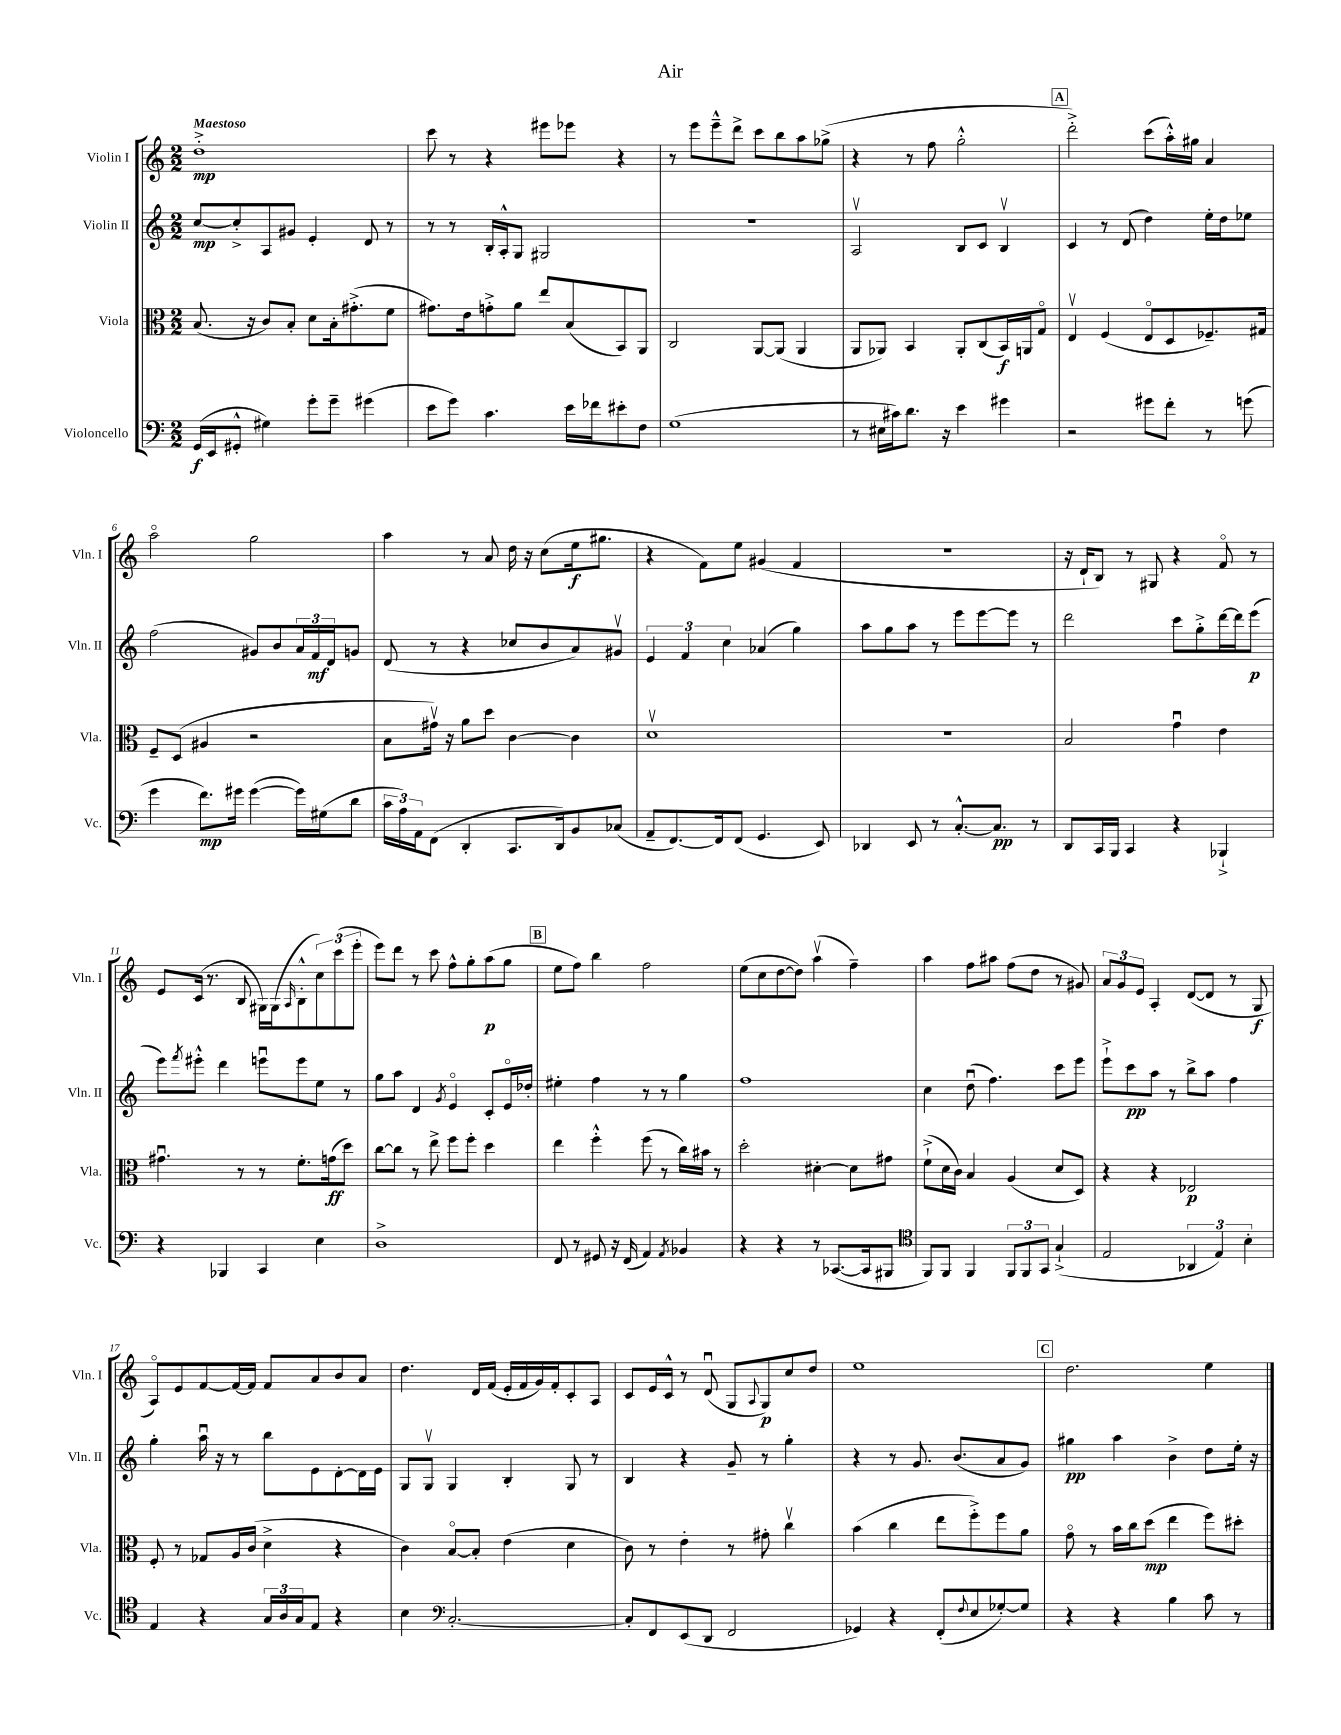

**kern	**dynam	**kern	**dynam	**kern	**dynam	**kern	**dynam
*part4	*part4	*part3	*part3	*part2	*part2	*part1	*part1
*staff4	*staff4	*staff3	*staff3	*staff2	*staff2	*staff1	*staff1
*I"Violoncello	*	*I"Viola	*	*I"Violin II	*	*I"Violin I	*
*I'Vc.	*	*I'Vla.	*	*I'Vln. II	*	*I'Vln. I	*
*clefF4	*	*clefC3	*	*clefG2	*	*clefG2	*
*k[]	*	*k[]	*	*k[]	*	*k[]	*
*M2/2	*	*M2/2	*	*M2/2	*	*M2/2	*
=1	=1	=1	=1	=1	=1	=1	=1
!	!	!	!	!	!	!LO:TX:a:B:t=Maestoso	!
(16GG/LL	f	(8.B/	.	[8cc/L	mp	1dd'^	mp
16EE/J	.	.	.	.	.	.	.
8GG#X'^^/J	.	.	.	8cc'^/]	.	.	.
.	.	16r	.	.	.	.	.
4G#X\)	.	8c/L)	.	8A/	.	.	.
.	.	8B'/J	.	8g#X/J	.	.	.
8g'\L	.	8d\L	.	4e'/	.	.	.
8g~\J	.	16B'\k	.	.	.	.	.
.	.	(8.g#X'^\	.	.	.	.	.
(4g#X\	.	.	.	8d/	.	.	.
.	.	8f\J	.	8r	.	.	.
=2	=2	=2	=2	=2	=2	=2	=2
8e\L	.	8.g#X\L)	.	8r	.	8ccc\	.
8g\J)	.	.	.	8r	.	8r	.
.	.	16e\k	.	.	.	.	.
4.c\	.	8gn'^\	.	16B'/LL	.	4r	.
.	.	.	.	16A'^^/J	.	.	.
.	.	8a\J	.	8G/J	.	.	.
.	.	8ee/L	.	2G#X/	.	8eee#X\L	.
16e\LL	.	(8B/	.	.	.	8eee-X\J	.
16f-X\J	.	.	.	.	.	.	.
8e#X'\	.	8BB/)	.	.	.	4r	.
8F\J	.	8AA/J	.	.	.	.	.
=3	=3	=3	=3	=3	=3	=3	=3
(1G	.	2C/	.	1r	.	8r	.
.	.	.	.	.	.	8eee\L	.
.	.	.	.	.	.	8eee~^^\	.
.	.	.	.	.	.	8ddd^\J	.
.	.	[8AA/L	.	.	.	8ccc\L	.
.	.	(8AA/J]	.	.	.	8bb\	.
.	.	4AA/	.	.	.	8aa\	.
.	.	.	.	.	.	(8gg-X^\J	.
=4	=4	=4	=4	=4	=4	=4	=4
8r	.	8AA/L	.	2Av/	.	4r	.
16E#X\LL	.	8AA-X/J)	.	.	.	.	.
16c#X\J)	.	.	.	.	.	.	.
8.d\J	.	4BB/	.	.	.	8r	.
.	.	.	.	.	.	8ff\	.
16r	.	.	.	.	.	.	.
4e\	.	8AA-'/L	.	8B/L	.	2gg'^^\	.
.	.	(8C/	.	8c/J	.	.	.
4g#X\	.	16BB/L)	f	4Bv/	.	.	.
.	.	16AAn/J	.	.	.	.	.
.	.	8G/J	.	.	.	.	.
!!LO:REH:place=s1:t=A
=5	=5	=5	=5	=5	=5	=5	=5
2r	.	4Ev/	.	4c/	.	2ddd'^\)	.
.	.	(4F/	.	8r	.	.	.
.	.	.	.	(8d/	.	.	.
8g#X\L	.	8E/L	.	4dd\)	.	(8ccc\L	.
8f'\J	.	8D/	.	.	.	16aa'^^\L)	.
.	.	.	.	.	.	16gg#X\JJ	.
8r	.	8.F-X~/)	.	16ee'\LL	.	4a/	.
.	.	.	.	16dd\J	.	.	.
(8gn\	.	.	.	8ee-X\J	.	.	.
.	.	16G#X/Jk	.	.	.	.	.
!!LO:LB:g=z
=6	=6	=6	=6	=6	=6	=6	=6
4g\	.	8F~/L	.	(2ff\	.	2aa\	.
.	.	(8D/J	.	.	.	.	.
8.f\L)	mp	4A#X/	.	.	.	.	.
16g#X\Jk	.	.	.	.	.	.	.
([4g#\	.	2r	.	8g#X/L)	.	2gg\	.
.	.	.	.	8b/	.	.	.
16g#\LL])	.	.	.	24a/L	.	.	.
.	.	.	.	24f/	mf	.	.
(16G#X\J	.	.	.	.	.	.	.
.	.	.	.	24d/J	.	.	.
8d\J	.	.	.	8gn/J	.	.	.
=7	=7	=7	=7	=7	=7	=7	=7
24c\LL	.	8B\L	.	(8d/	.	4aa\	.
24A\)	.	.	.	.	.	.	.
24AA\J	.	.	.	.	.	.	.
(8FF\J	.	16g#Xv\Jk)	.	8r	.	.	.
.	.	16r	.	.	.	.	.
4DD'/	.	8a\L	.	4r	.	8r	.
.	.	8dd\J	.	.	.	8a/	.
8.CC/L	.	[4c\	.	8cc-X/L	.	16dd\	.
.	.	.	.	.	.	16r	.
.	.	.	.	8b/	.	(8cc\L	.
16DD/k)	.	.	.	.	.	.	.
8BB/	.	4c\]	.	8a/)	.	16ee\k	f
.	.	.	.	.	.	8.gg#X\J	.
(8C-X/J	.	.	.	8g#Xv/J	.	.	.
=8	=8	=8	=8	=8	=8	=8	=8
8AA~/L	.	1dv	.	6e/	.	4r	.
[8.FF/)	.	.	.	.	.	.	.
.	.	.	.	6f/	.	.	.
.	.	.	.	.	.	8f\L)	.
16FF/k]	.	.	.	.	.	.	.
.	.	.	.	6cc\	.	.	.
(8FF/J	.	.	.	.	.	8ee\J	.
4.GG/	.	.	.	(4a-X/	.	(4g#X/	.
.	.	.	.	4gg\)	.	4f/	.
8EE/)	.	.	.	.	.	.	.
=9	=9	=9	=9	=9	=9	=9	=9
4DD-X/	.	1r	.	8aa\L	.	1r	.
.	.	.	.	8gg\	.	.	.
8EE/	.	.	.	8aa\J	.	.	.
8r	.	.	.	8r	.	.	.
[8.C'^^/L	.	.	.	8eee\L	.	.	.
.	.	.	.	[8eee\	.	.	.
8.C/J]	pp	.	.	.	.	.	.
.	.	.	.	8eee\J]	.	.	.
8r	.	.	.	8r	.	.	.
=10	=10	=10	=10	=10	=10	=10	=10
8DD/L	.	2B/	.	2ddd\	.	16r	.
.	.	.	.	.	.	16d`/KL	.
16CC/L	.	.	.	.	.	8B/J)	.
16BBB/JJ	.	.	.	.	.	.	.
4CC/	.	.	.	.	.	8r	.
.	.	.	.	.	.	8G#X/	.
4r	.	4gu\	.	8ccc\L	.	4r	.
.	.	.	.	8gg'^\	.	.	.
4BBB-X`^/	.	4e\	.	[16ddd\L	.	8f/	.
.	.	.	.	16ddd\J]	.	.	.
.	.	.	.	(8eee\J	p	8r	.
!!LO:LB:g=z
=11	=11	=11	=11	=11	=11	=11	=11
4r	.	4.g#Xu\	.	8eee\L)	.	8e/L	.
.	.	.	.	8qfff/	.	.	.
.	.	.	.	8eee#X'^^\J	.	(16c/Jk	.
.	.	.	.	.	.	8.r	.
4BBB-X/	.	.	.	4ddd\	.	.	.
.	.	8r	.	.	.	8B/	.
4CC/	.	8r	.	8eeenu\L	.	16G#X\LL)	.
.	.	.	.	.	.	(16G#\J	.
.	.	.	.	.	.	16qqA/	.
.	.	8.f'\L	.	8eee\	.	8B'^^\	.
4E\	.	.	.	8ee\J	.	12cc\)	.
.	.	(16gn\k	ff	.	.	.	.
.	.	.	.	.	.	(12ccc\	.
.	.	8dd\J)	.	8r	.	.	.
.	.	.	.	.	.	12eee'\J	.
=12	=12	=12	=12	=12	=12	=12	=12
1D^	.	[8cc\L	.	8gg\L	.	8eee\L)	.
.	.	8cc\J]	.	8aa\J	.	8ddd\J	.
.	.	8r	.	4d/	.	8r	.
.	.	8ee^\	.	.	.	8ccc\	.
.	.	.	.	8qg/	.	.	.
.	.	8ff\L	.	4e/	.	8ff^^\L	.
.	.	8ff'\J	.	.	.	8gg'\	.
.	.	4dd\	.	8c'/L	.	(8aa\	p
.	.	.	.	16e/L	.	8gg\J	.
.	.	.	.	16dd-X'/JJ	.	.	.
!!LO:REH:place=s1:t=B
=13	=13	=13	=13	=13	=13	=13	=13
8FF/	.	4ee\	.	4ee#X'\	.	8ee\L	.
8r	.	.	.	.	.	8ff\J)	.
8GG#X/	.	4ff'^^\	.	4ff\	.	4bb\	.
16r	.	.	.	.	.	.	.
(16FF/	.	.	.	.	.	.	.
4AA/)	.	(8ff\	.	8r	.	2ff\	.
.	.	8r	.	8r	.	.	.
8qAA/	.	.	.	.	.	.	.
4BB-X/	.	16cc\LL)	.	4gg\	.	.	.
.	.	16b#X\JJ	.	.	.	.	.
.	.	8r	.	.	.	.	.
=14	=14	=14	=14	=14	=14	=14	=14
4r	.	2dd'\	.	1ff	.	(8ee\L	.
.	.	.	.	.	.	8cc\	.
4r	.	.	.	.	.	[8dd\	.
.	.	.	.	.	.	8dd\J])	.
8r	.	[4d#X'\	.	.	.	(4aav\	.
([8.CC-X/L	.	.	.	.	.	.	.
.	.	8d#\L]	.	.	.	4ff~\)	.
16CC-/k]	.	.	.	.	.	.	.
8BBB#X/J	.	8g#X\J	.	.	.	.	.
=15	=15	=15	=15	=15	=15	=15	=15
*clefC4	*	*	*	*	*	*	*
8FF/L)	.	(8f`^\L	.	4cc\	.	4aa\	.
8FF/J	.	16d\L	.	.	.	.	.
.	.	16c\JJ)	.	.	.	.	.
4FF/	.	4B/	.	(8ddu\	.	8ff\L	.
.	.	.	.	4.ff\)	.	8aa#X\J	.
12FF/L	.	(4A/	.	.	.	(8ff\L	.
12FF/	.	.	.	.	.	.	.
.	.	.	.	.	.	8dd\J	.
12GG/J	.	.	.	.	.	.	.
(4G`^/	.	8d/L	.	8ccc\L	.	8r	.
.	.	8D/J)	.	8eee\J	.	8g#X/)	.
=16	=16	=16	=16	=16	=16	=16	=16
2E/	.	4r	.	8eee`^\L	.	12a/L	.
.	.	.	.	.	.	12g/	.
.	.	.	.	8ccc\	pp	.	.
.	.	.	.	.	.	12e/J	.
.	.	4r	.	8aa\J	.	4A'/	.
.	.	.	.	8r	.	.	.
6AA-X/	.	2E-X/	p	8bb^\L	.	([8d/L	.
.	.	.	.	8aa\J	.	8d/J]	.
6E/)	.	.	.	.	.	.	.
.	.	.	.	4ff\	.	8r	.
6B'\	.	.	.	.	.	.	.
.	.	.	.	.	.	8G/	f
!!LO:LB:g=z
=17	=17	=17	=17	=17	=17	=17	=17
4E/	.	8F'/	.	4gg'\	.	8A/L)	.
.	.	8r	.	.	.	8e/	.
4r	.	8G-X/L	.	16aau\	.	[8f/	.
.	.	.	.	16r	.	.	.
.	.	16A/L	.	8r	.	16f/L_	.
.	.	(16c/JJ	.	.	.	16f/JJ]	.
24G/LL	.	4d^\	.	8bb\L	.	8f/L	.
24A/	.	.	.	.	.	.	.
24G/J	.	.	.	.	.	.	.
8E/J	.	.	.	8e\	.	8a/	.
4r	.	4r	.	[8d'\	.	8b/	.
.	.	.	.	16d\L]	.	8a/J	.
.	.	.	.	16e\JJ	.	.	.
=18	=18	=18	=18	=18	=18	=18	=18
4B\	.	4c\)	.	8G/L	.	4.dd\	.
.	.	.	.	8Gv/J	.	.	.
*clefF4	*	*	*	*	*	*	*
[2.C'/	.	[8B/L	.	4G/	.	.	.
.	.	8B'/J]	.	.	.	16d/LL	.
.	.	.	.	.	.	(16f/JJ	.
.	.	(4e\	.	4B'/	.	16e'/LL	.
.	.	.	.	.	.	16f/	.
.	.	.	.	.	.	16g/)	.
.	.	.	.	.	.	16f'/J	.
.	.	4d\	.	8G/	.	8c'/	.
.	.	.	.	8r	.	8A/J	.
=19	=19	=19	=19	=19	=19	=19	=19
8C'/L]	.	8c\)	.	4B/	.	8c/L	.
8FF/	.	8r	.	.	.	16e/L	.
.	.	.	.	.	.	16c^^/JJ	.
(8EE/	.	4e'\	.	4r	.	8r	.
8DD/J	.	.	.	.	.	(8du/	.
2FF/	.	8r	.	8g~/	.	8G/L	.
.	.	.	.	.	.	8qqA/	.
.	.	8g#X'\	.	8r	.	8G/)	p
.	.	4ccv\	.	4gg'\	.	8cc/	.
.	.	.	.	.	.	8dd/J	.
=20	=20	=20	=20	=20	=20	=20	=20
4GG-X/)	.	(4b\	.	4r	.	1ee	.
4r	.	4cc\	.	8r	.	.	.
.	.	.	.	8.g/	.	.	.
(8FF'/L	.	8ee\L	.	.	.	.	.
.	.	.	.	(8.b/L	.	.	.
8qqF/	.	.	.	.	.	.	.
8E/	.	8ff'^\)	.	.	.	.	.
[8G-X'/)	.	8ff\	.	8a/	.	.	.
8G-/J]	.	8a\J	.	8g/J)	.	.	.
!!LO:REH:place=s1:t=C
=21	=21	=21	=21	=21	=21	=21	=21
4r	.	8g\	.	4gg#X\	pp	2.dd\	.
.	.	8r	.	.	.	.	.
4r	.	16b\LL	.	4aa\	.	.	.
.	.	16cc\J	.	.	.	.	.
.	.	(8dd\J	mp	.	.	.	.
4B\	.	4ee\	.	4b^\	.	.	.
8c\	.	8ff\L)	.	8dd\L	.	4ee\	.
8r	.	8dd#X'\J	.	16ee'\Jk	.	.	.
.	.	.	.	16r	.	.	.
==	==	==	==	==	==	==	==
*-	*-	*-	*-	*-	*-	*-	*-
